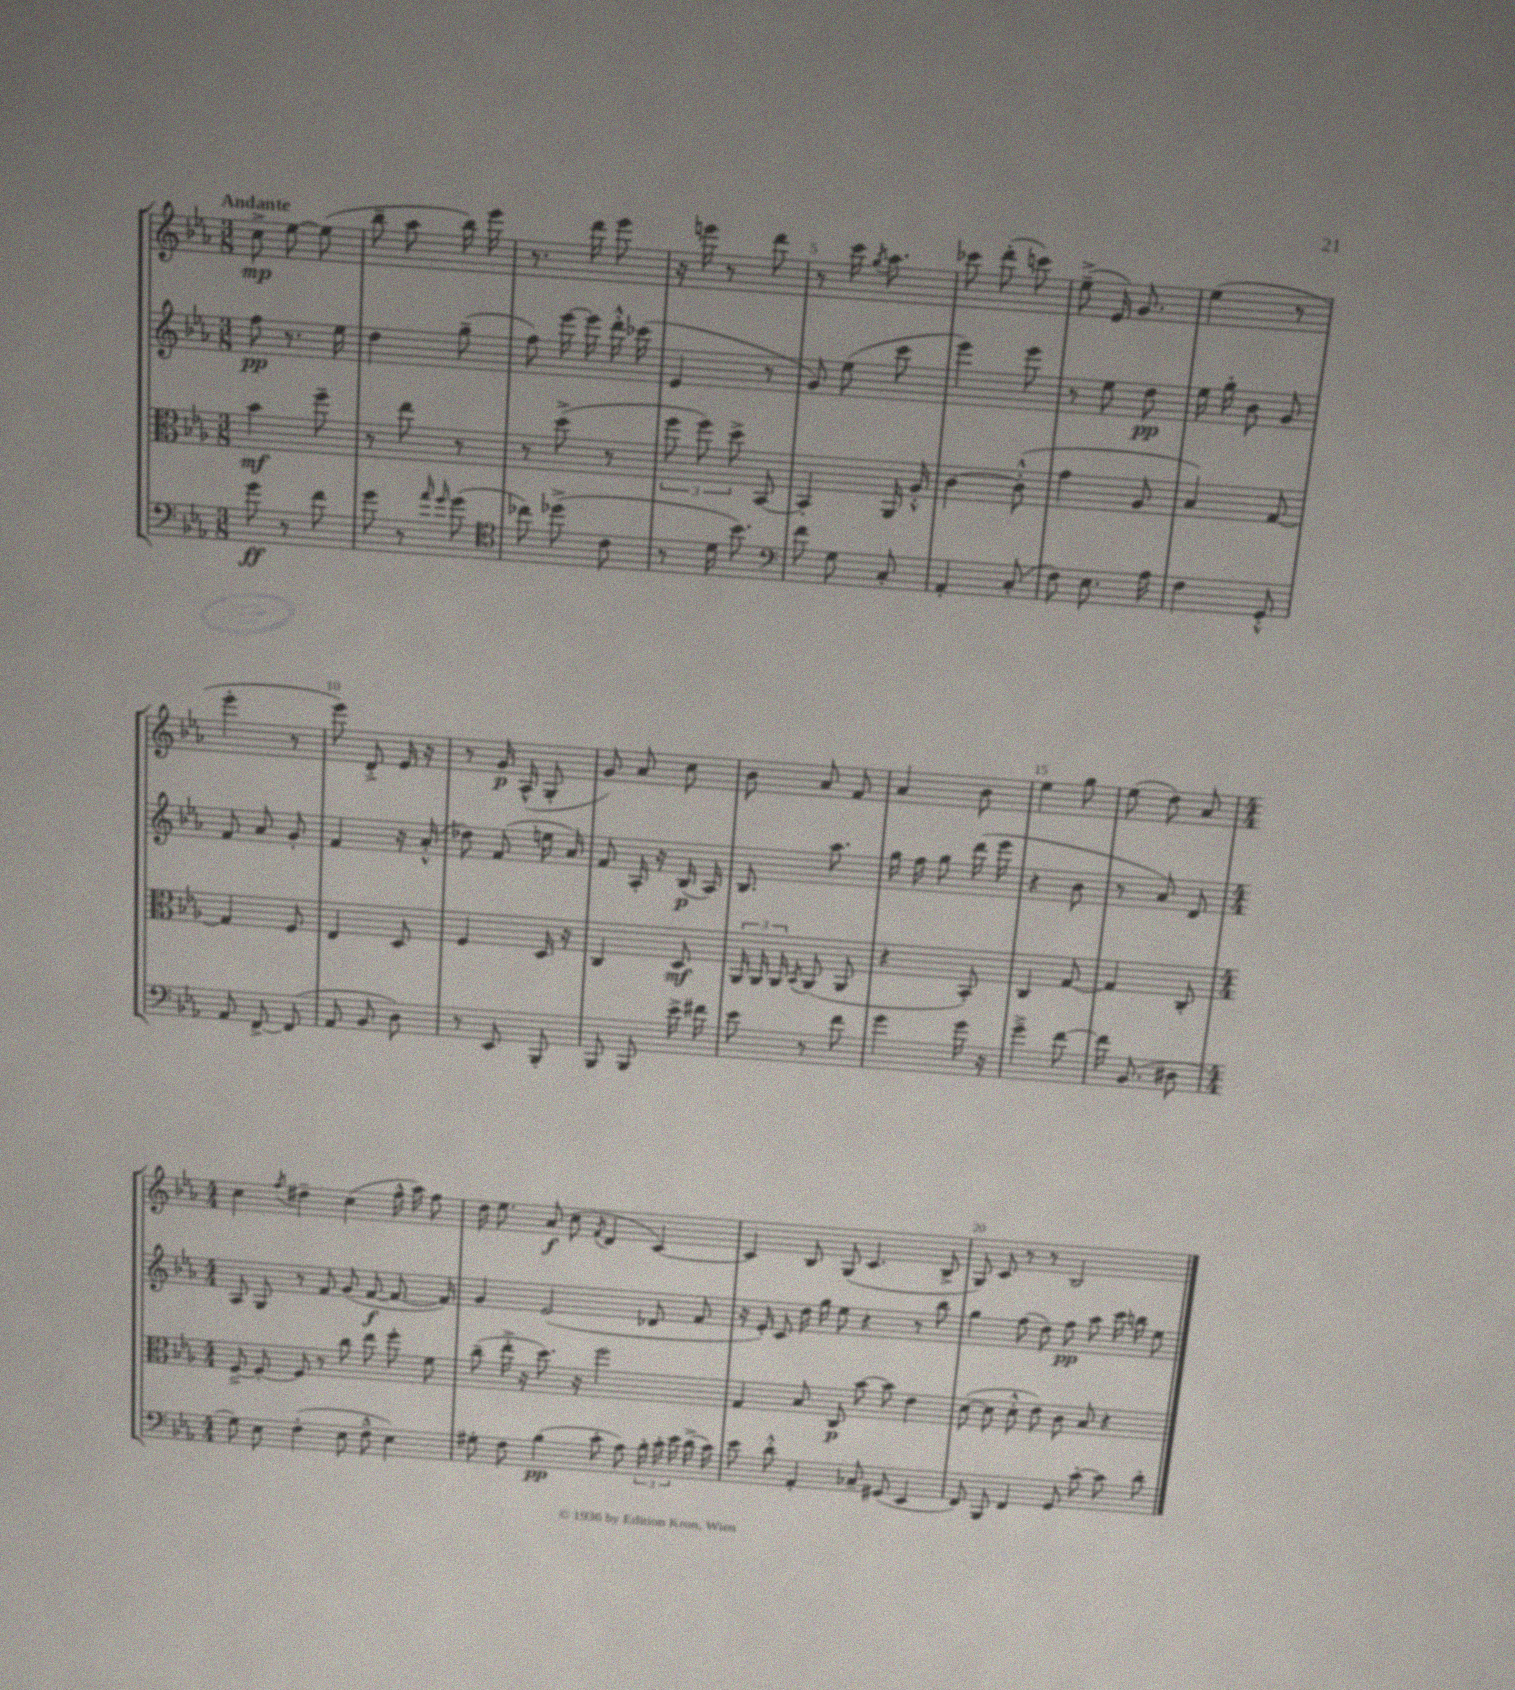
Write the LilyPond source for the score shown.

<<
\new StaffGroup <<
\new Staff = "s0" {
    \clef treble \key ees \major \numericTimeSignature \time 3/8 \tempo "Andante"
    \autoBeamOff c''8->\mp ees''8~ ees''8( |
    bes''8-- aes''8 bes''16) ees'''16 |
    r8. d'''16 ees'''8 |
    r16 e'''16 r8 d'''8 |
    r8 c'''16 \acciaccatura { g''8 } aes''8. |
    ces'''8 d'''8-.( c'''8) |
    ees''8--->( ees'16) g'8. |
    ees''4( r8 |
    ees'''4-. r8 |
    ees'''8) d'8-.-> ees'16 r16 |
    r8 g'16\p aes16-^( g8-. |
    g'8) aes'8 c''8 |
    bes'8 aes'8 f'8 |
    aes'4 bes'8 |
    ees''4 g''8 |
    ees''8( d''8) aes'8 |
    \numericTimeSignature \time 4/4 c''4 \acciaccatura { f''8 } dis''4-- c''4( f''16-^ aes''16) f''8 |
    d''16 ees''8. aes'8\f( c''8 \acciaccatura { f'8 } d'4 c'4~) |
    c'4 bes8 g8( c'4. bes8-> |
    g8) c'8 r8 r8 bes2 \bar "|." |
}
\new Staff = "s1" {
    \clef treble \key ees \major \numericTimeSignature \time 3/8
    \autoBeamOff f''8\pp r8. ees''16 |
    d''4 g''8--( |
    f''8) ees'''16~ ees'''16 d'''16-.-^ ces'''16( |
    ees'4 r8 |
    g'8) ees''8( c'''8 |
    ees'''4) ees'''8 |
    r8 ees''8 d''8\pp |
    ees''16 g''16-. bes'8 g'8 |
    f'8 aes'8 g'8-. |
    f'4 r16 aes'16-.-^( |
    des''8) f'8( e''16 aes'16) |
    f'8 aes16-. r16 bes16\p( aes16) |
    bes8. aes''8. |
    g''16 f''16 g''8 d'''16( ees'''16 |
    r4 bes'8 |
    r8 aes'8) d'8 |
    \numericTimeSignature \time 4/4 aes8 g8 r8 f'8 g'8( f'8~\f f'8.~ f'16) |
    g'4 ees'2( des'8 f'8 |
    r16 ees'16-.) c'8 d''16 g''16 ees''8 r4 r8 bes''8 |
    g''4 f''8( d''8) f''8\pp aes''8 c'''16 b''16 ees''8 \bar "|." |
}
\new Staff = "s2" {
    \clef alto \key ees \major \numericTimeSignature \time 3/8
    \autoBeamOff bes'4\mf f''8-- |
    r8 ees''8 r8 |
    r8 d''8->( r8 |
    \tuplet 3/2 { f''8 f''8) d''8-> } bes,8~ |
    bes,4-. aes,16 aes16-.-^ |
    c'4~ c'8-.-^( |
    g'4 aes8 |
    bes4) g8~ |
    g4 f8 |
    ees4 d8 |
    f4 d16 r16 |
    c4 d8\mf |
    \tuplet 3/2 { aes,16 aes,16 aes,16 } \acciaccatura { bes,8 } aes,8( aes,8 |
    r4 bes,8-.) |
    c4 g8~ |
    g4 c8-. |
    \numericTimeSignature \time 4/4 f8~---> f8~-. f8 r8 c''8 ees''8 f''8-. f'8 |
    c''8--( ees''16-.-> r16 d''8.) r16 f''2 |
    g4 bes8 c8\p bes'8~ bes'8 ees'4 |
    d'8~( d'8 d'8-.-^ ees'8) c'8 bes8 r4 \bar "|." |
}
\new Staff = "s3" {
    \clef bass \key ees \major \numericTimeSignature \time 3/8
    \autoBeamOff g'8\ff r8 f'8 |
    g'8 r8 \grace { aes'16 g'16 } g'8( |
    \clef tenor ces''8) des''8->( c'8 |
    r8 d'16 bes'8.) |
    \clef bass f'8 g8 c8-. |
    aes,4-. c8-.( |
    f8) ees8. aes16 |
    f4 g,8-.-^ |
    aes,8 f,8~-> f,8( |
    aes,8 bes,8 d8) |
    r8 ees,8 bes,,8-. |
    bes,,8 bes,,8 ees'16-> fis'16 |
    ees'8 r8 f'8 |
    g'4 g'16 r16 |
    g'4---> f'8~ |
    f'16 bes,8.( dis8 |
    \numericTimeSignature \time 4/4 g8) ees8 f4-.( ees8 f8---^ ees4) |
    gis8-. f8 bes4\pp( c'8-. aes8) \tuplet 3/2 { bes16-. c'16-. ees'16 } d'16->( c'16) |
    ees'8 d'8-.-^ aes,4-. ces8-- gis,8( ees,4 |
    f,8) bes,,8 f,4 g,8 c'8~-. c'8 d'8-. \bar "|." |
}
>>
>>
\layout { \context { \Score \override BarNumber.break-visibility = ##(#f #t #t) barNumberVisibility = #(every-nth-bar-number-visible 5) } }
